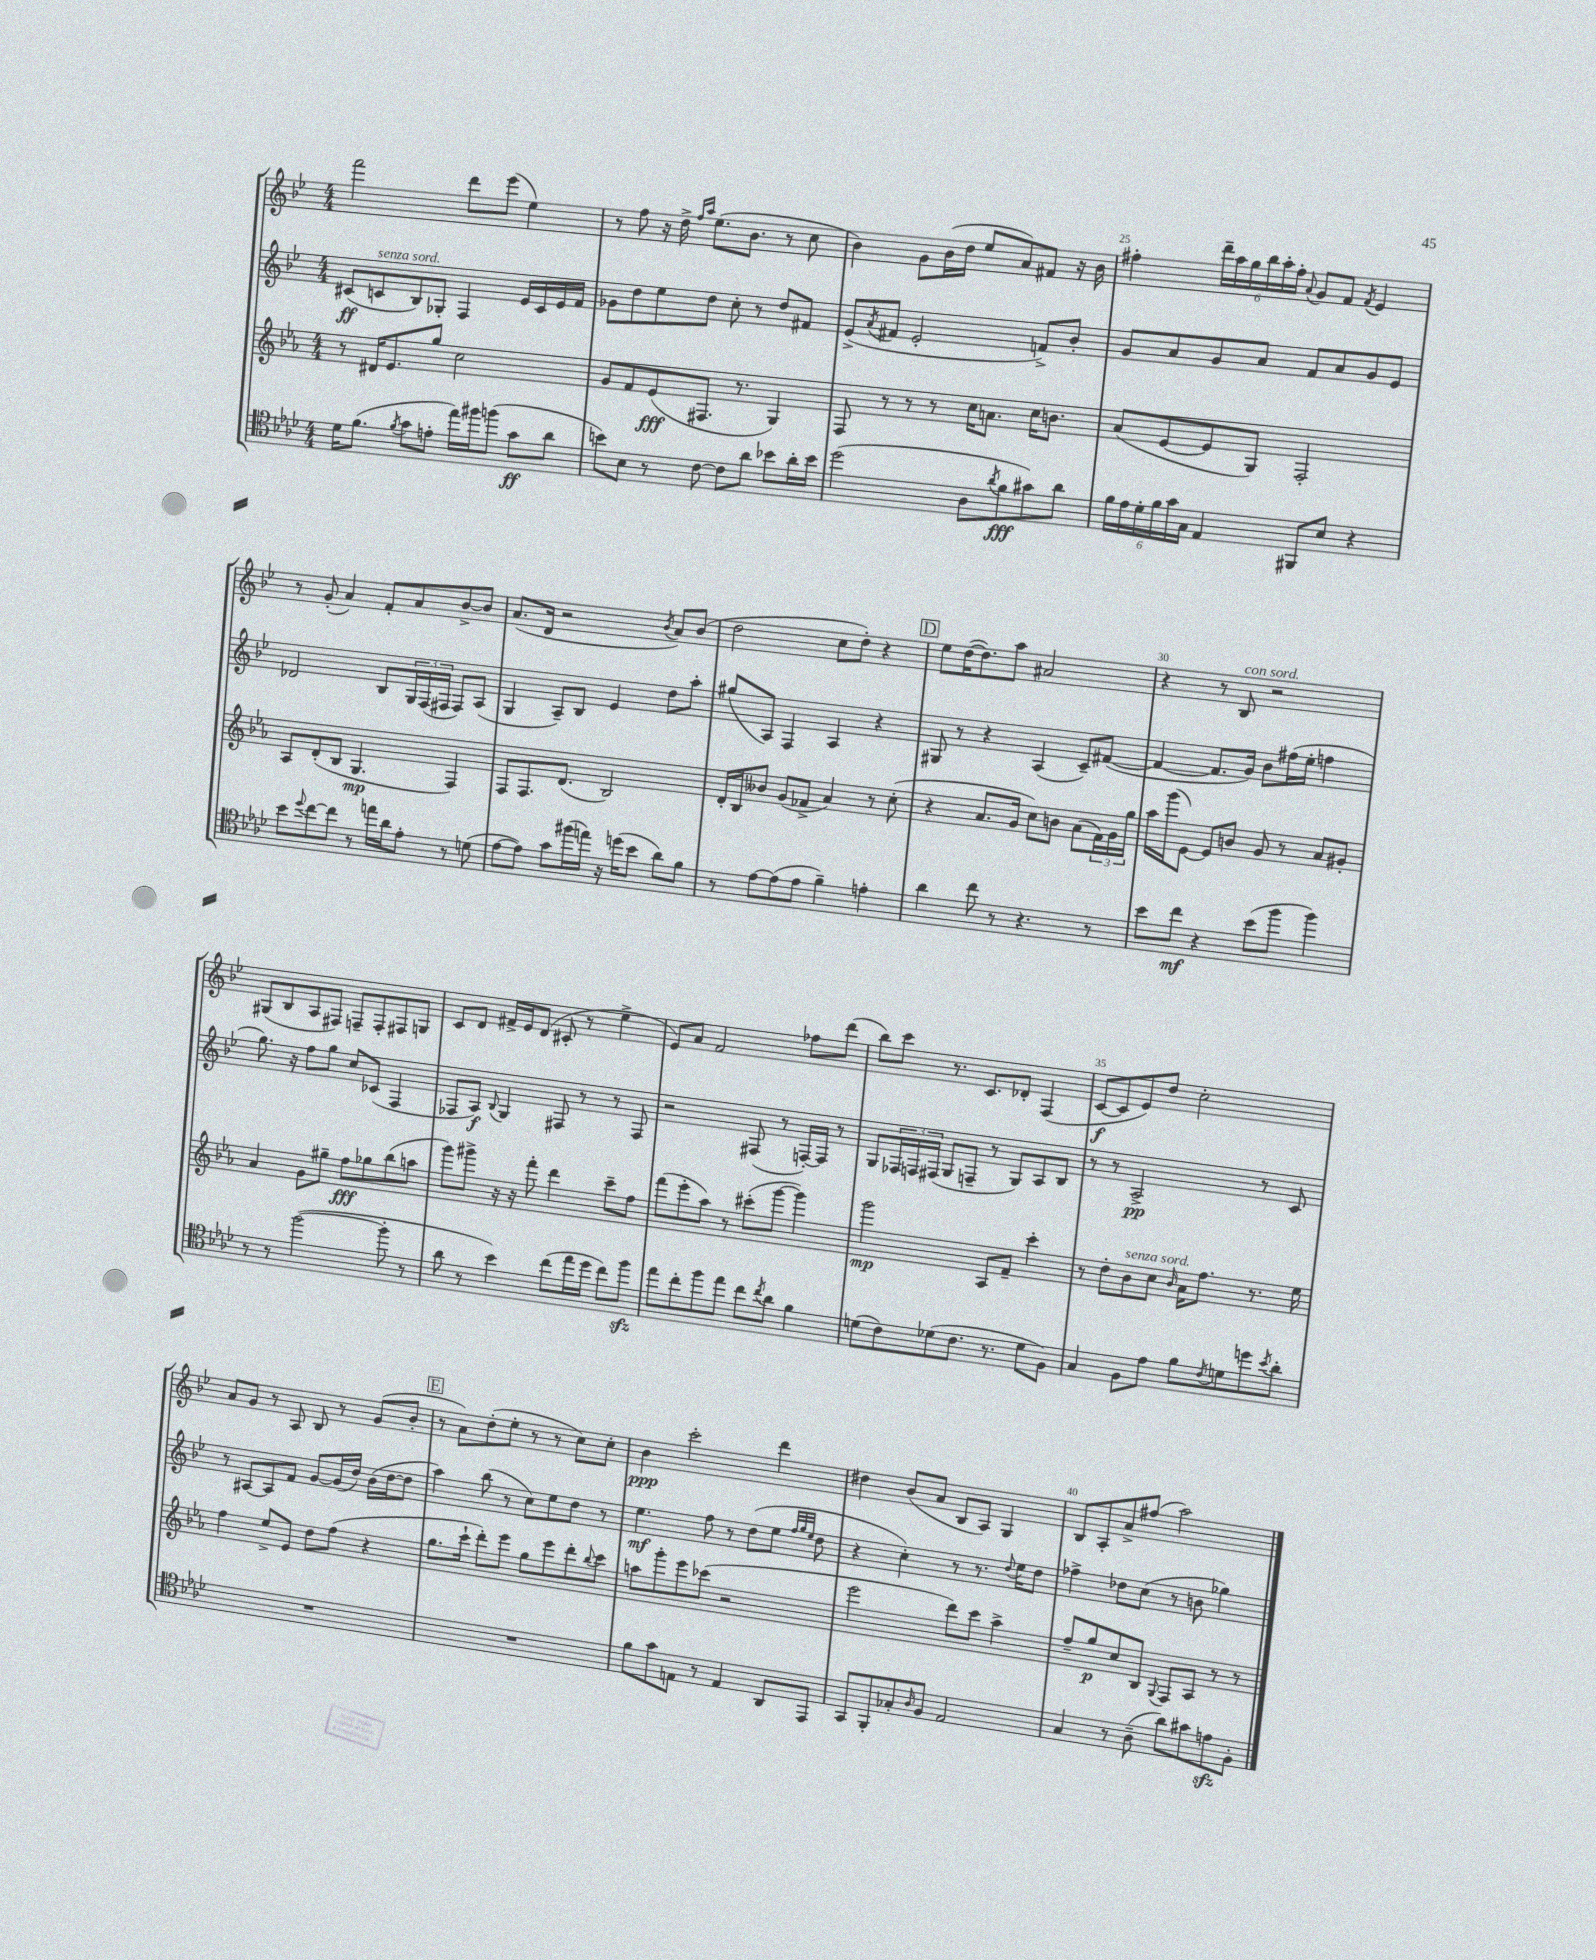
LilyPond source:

<<
\new StaffGroup <<
\new Staff = "s0" {
    \clef treble \key bes \major \numericTimeSignature \time 4/4
    f'''2 d'''8 ees'''8( ees''4) |
    r8 f''8 r16 d''16-> \grace { f''16 a''16 } ees''8.( bes'8. r8 c''8 |
    bes'4) g'8 bes'16( d''16 ees''8 a'8) fis'8 r16 bes'16 |
    fis''4-. \tuplet 6/4 { d'''16-- a''16 g''16 bes''16 a''16-. fis''16-. } \appoggiatura { a'8 } g'8 f'8 \acciaccatura { f'8 } ees'4 |
    r8 g'8-.( a'4) f'8-. a'8 bes'8~-> bes'8 |
    a'8.( d'16 r2 \acciaccatura { bes'8 } a'8) bes'8( |
    d''2 c''8 d''8-.) r4 |
    \mark \markup { \box "D" } ees''8 d''16~( d''8.) a''8 ais'2 |
    r4 r8 bes8^\markup { \italic "con sord." } r2 |
    gis8( bes8 a8 fis8) f8-- f8-. fis8 g8 |
    c'8 d'8 fis'16-> ees'16 d'8( cis'8-. r8 ees''4-> |
    ees'8) a'8 f'2 fes''8 d'''8( |
    bes''8) c'''8 r8. c'8. des'8-. f4( |
    c'8~\f c'8 ees'8) d''8 c''2-. |
    a'8 g'8 r8 a8 bes8 r8 g'8( bes'8-. |
    \mark \markup { \box "E" } r8 a'8) d''8-.( ees''8-. r8 r8 c''8) c''8-. |
    bes'4\ppp c'''2-. d'''4 |
    dis''4 bes'8( a'8 bes8 a8) g4 |
    bes8 a8-. a'8-> fis''8( a''2) \bar "|." |
}
\new Staff = "s1" {
    \clef treble \key bes \major \numericTimeSignature \time 4/4
    cis'8\ff( c'8^\markup { \italic "senza sord." } bes8) ges8-. f4 ees'16 c'16 ees'16 f'16 |
    ges'8 d''8 ees''8 d''8 c''8-. r8 d''8 fis'8 |
    ees'8->( \acciaccatura { a'8 } fis'8 ees'2-. f'8->) bes'8-. |
    g'8 a'8 g'8 a'8 f'8 a'8 g'8 ees'8 |
    des'2 bes8 \tuplet 3/2 { g16 f16( fis16 } fis8) a8( |
    g4 a8--) bes8 ees'4 d''8 a''8-. |
    gis''8( a8) f4 a4 r4 |
    \mark \markup { \box "D" } gis8 r8 r4 a4( c'8--) fis'8~( |
    fis'4~ fis'8. g'16) bes'8 fis''16( ees''16-. f''4 |
    g''8.) r16 f''8 g''8 c''8 ces'8( f4 |
    fes8 a8\f) \appoggiatura { bes8 } g4 fis8 r8 r8 fis8 |
    r2 fis8( r8 f16~-.) f16 r8 |
    g8 \tuplet 3/2 { fes16 f16 fis16( } g8 f8-- r8 g8) a8 bes8 |
    r8 r8 a2->\pp r8 c'8 |
    r8 ais8~ ais8 f'8 g'8~ g'16( d''16) bes'16( d''16~ d''8 |
    \mark \markup { \box "E" } a''4) bes''8( r8 c''8) ees''8 d''8 r8 |
    ees''4.\mf f''8 r8 d''8( ees''8 \grace { f''32 g''32 ees''32 } d''8 |
    r4 c''4-.) r8 r8. \appoggiatura { d''8 } ees''16 d''8 |
    fes''4-> des''8 c''8( r8 b'8 ges''4) \bar "|." |
}
\new Staff = "s2" {
    \clef treble \key ees \major \numericTimeSignature \time 4/4
    r8 dis'16 ees'8. g''8 c''2 |
    g'8 f'8 ees'8\fff( fis8. r8. g4) |
    f8 r8 r8 r8 c''16 a'8. c''16 b'8. |
    aes'8( ees'8~ ees'8 g8) f2-. |
    aes8 d'8-.( bes8 g4.\mp f4) |
    f8 f8. d'8.( bes2) |
    d'16-. bes16 beses'8 g'8( fes'8-> aes'4) r8 c''8-.( |
    \mark \markup { \box "D" } r4 aes'8. g'16 c''8) b'8 aes'8( \tuplet 3/2 { f'16) g'16 g''16 } |
    aes''16 g'''16( ees'8~) ees'8 b'8 g'8 r8 aes'8 gis'8-. |
    aes'4 g'8 gis''8-- f''8\fff ges''8 bes''8( a''8 |
    g'''8) gis'''8-> r16 r16 f'''8-. d'''4 c'''8-- f''8 |
    f'''8( ees'''8-. aes''8) r8 cis'''8-.( g'''8~ g'''4) |
    g'''2\mp aes8 f'8-- c'''4-. |
    r8 d''8-. bes'8^\markup { \italic "senza sord." } c''8 \grace { bes'16 } aes'16 f''8. r8. ees''16 |
    f''4 ees''8-> ees'8 d''8 f''8( r4 |
    \mark \markup { \box "E" } g''8. c'''16-! d'''8-.) ees'''8 g''8 ees'''8 d'''8-. \appoggiatura { bes''8 } c'''8 |
    a''8 g'''8-. ees'''8 ces'''8( r2 |
    ees'''2 d'''8) c'''8 aes''4-> |
    f''8-- g''8\p c''8 bes8 \appoggiatura { g8 } f8 aes8 r8 r8 \bar "|." |
}
\new Staff = "s3" {
    \clef tenor \key aes \major \numericTimeSignature \time 4/4
    des'16 f'8.( \acciaccatura { f'8 } g'8 e'8-. ees''16) fis''16 f''8( g'8\ff aes'8 |
    b'8) bes8 r8 c'8~ c'8 aes'8 bes'8 aes'16-. bes'16 |
    des''2( aes8 \acciaccatura { aes'8 } f'8\fff gis'8) aes'8 |
    \tuplet 6/4 { f'16 ees'16 des'16-. f'16 g'16 g16 } ees4 fis,8 bes8 r4 |
    bes'8 \appoggiatura { des''8 } c''8~ c''8 r8 e''16 aes'16 ees'8-. r8 d'8( |
    ees'8~ ees'8) g'8 fis''16( e''16) r16 d''16( bes'8 aes'8) f'8 |
    r8 ees'8~ ees'8( ees'8 f'4--) e'4-. |
    \mark \markup { \box "D" } aes'4 c''8 r8 r4. r8 |
    bes'8 c''8\mf r4 bes'8( f''8 f''4) |
    r8 r8 f''2~( f''8-. r8 |
    aes'8 r8 bes'4) c''8( ees''16 des''16 c''8) f''8\sfz |
    ees''8 c''8-. f''8 ees''8 c''8 \acciaccatura { c''8 } aes'8 f'4 |
    d'8( c'8) des'8( c'8. r8. des'8 f8) |
    g4 f8 ees'8 f'8 \acciaccatura { c'8 } d'8 d''8 \acciaccatura { bes'8 } aes'8-. |
    R1 |
    \mark \markup { \box "E" } R1 |
    f'8 g'8 e8 r8 e4 aes,8 ees,8 |
    g,8 f,8-. ges8-. \grace { aes16 } f8 ees2 |
    g4 r8 aes8--( aes'8) gis'8 e'8\sfz f8-. \bar "|." |
}
>>
>>
\layout { \context { \Score currentBarNumber = #22 \override BarNumber.break-visibility = ##(#f #t #t) barNumberVisibility = #(every-nth-bar-number-visible 5) } }
